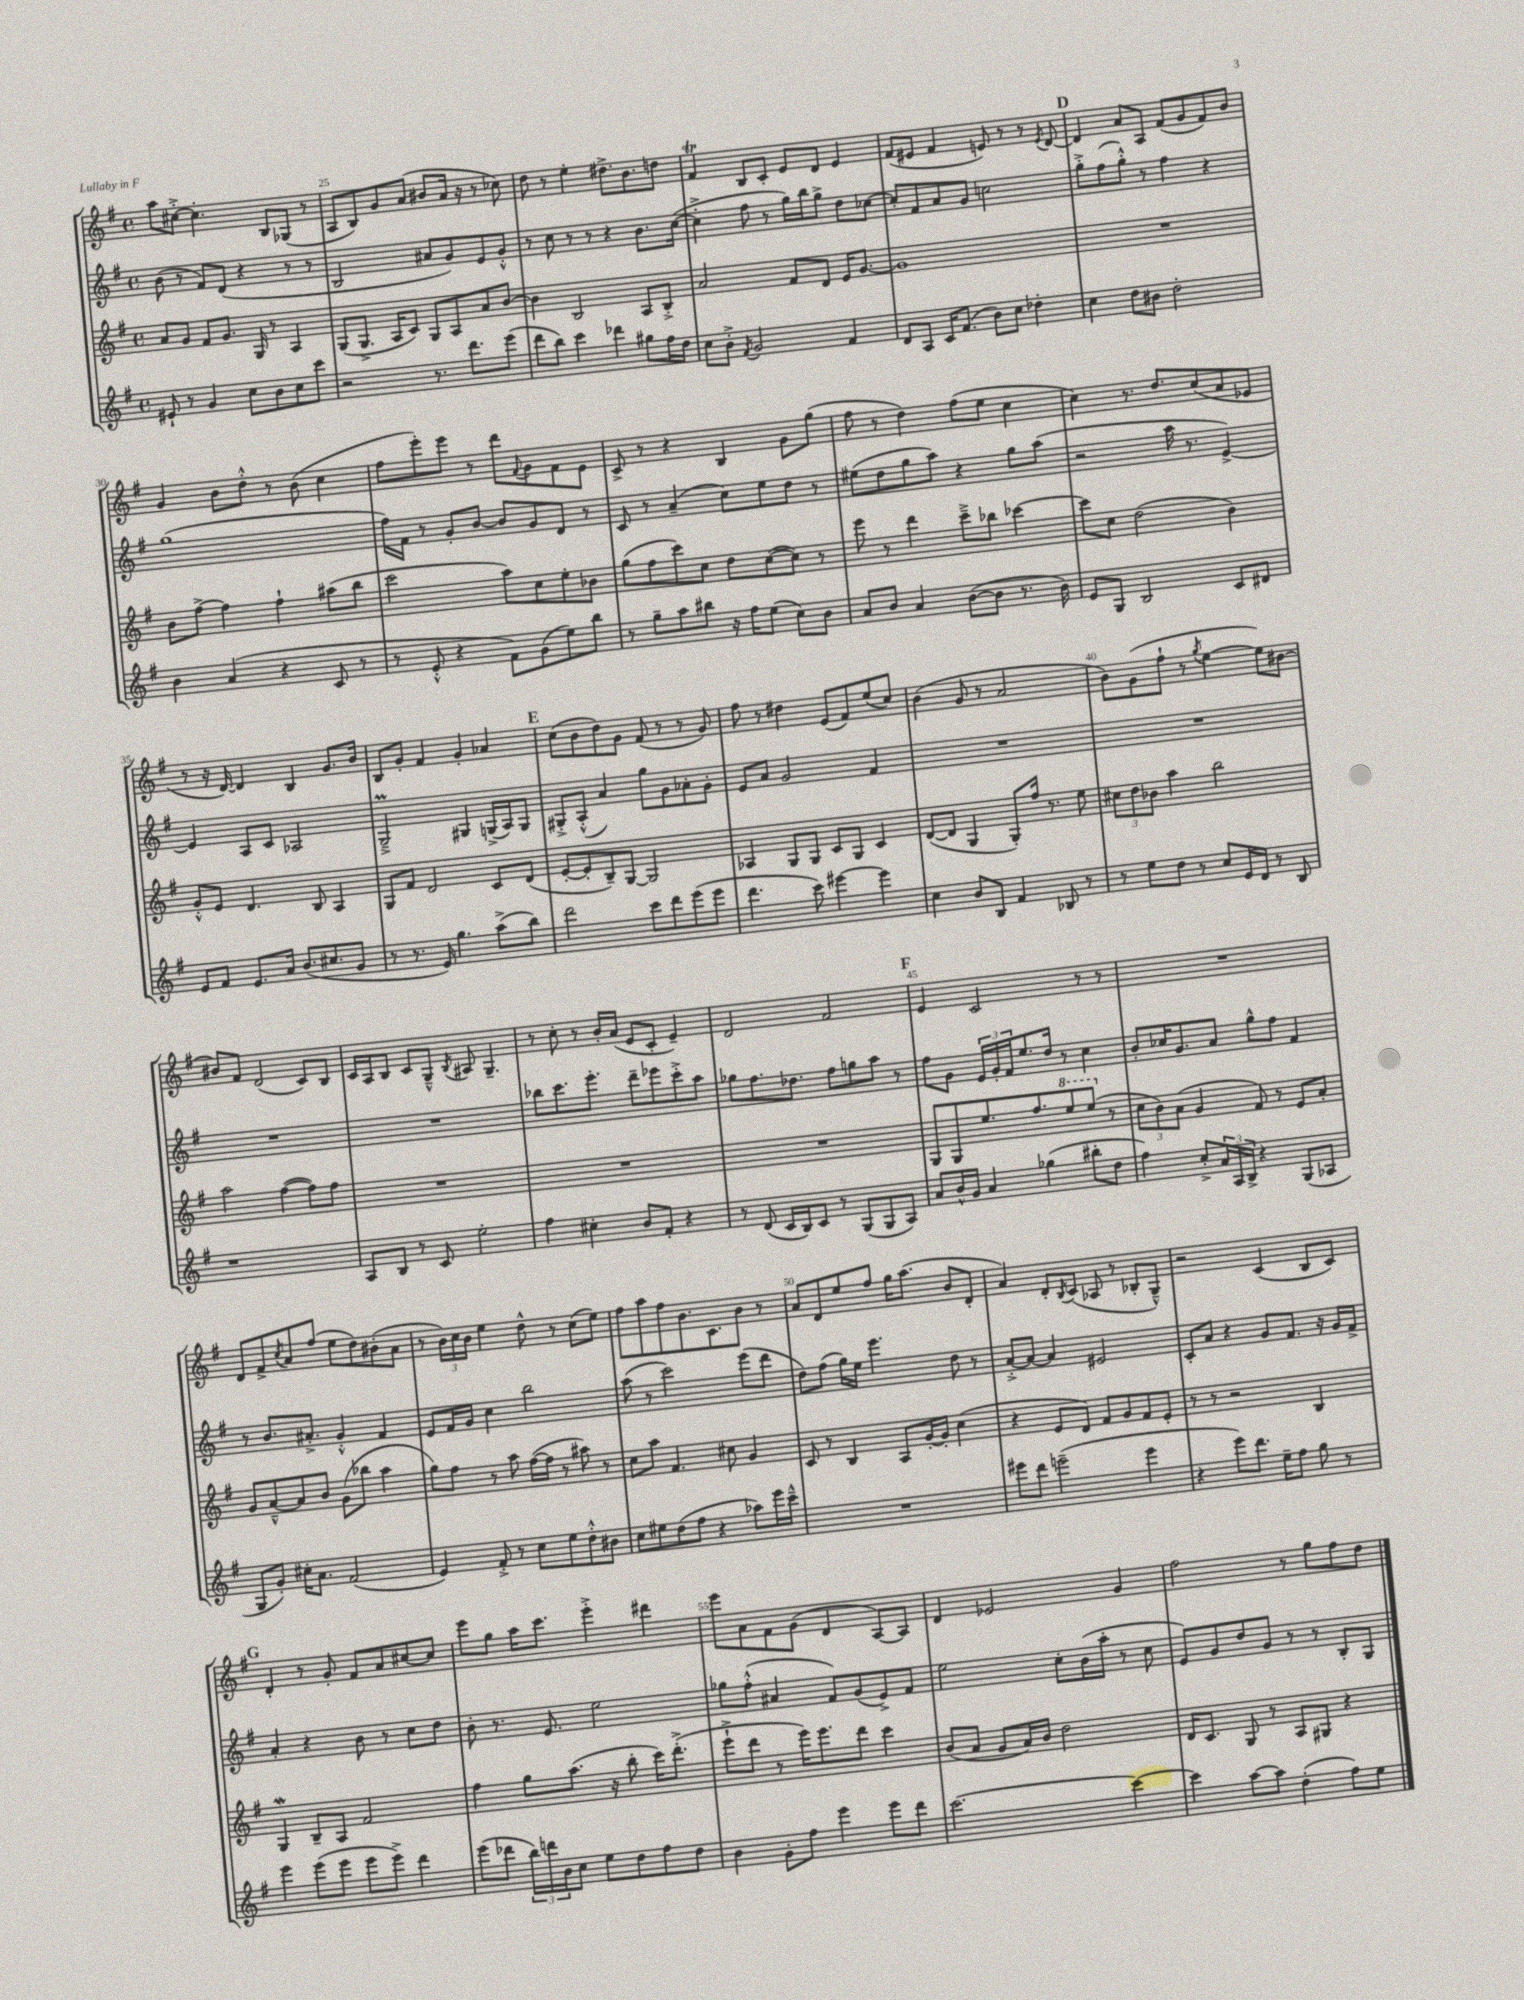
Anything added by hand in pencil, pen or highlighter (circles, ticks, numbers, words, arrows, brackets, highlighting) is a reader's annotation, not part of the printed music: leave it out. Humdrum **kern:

**kern	**kern	**kern	**kern
*staff4	*staff3	*staff2	*staff1
*clefG2	*clefG2	*clefG2	*clefG2
*k[f#]	*k[f#]	*k[f#]	*k[f#]
*M4/4	*M4/4	*M4/4	*M4/4
*met(c)	*met(c)	*met(c)	*met(c)
8e#`	8a	(8b	8aa
8r	8g	8r	[8cc#'^
4g	8f#	8f#)	4.cc#']
.	8.g	(8d	.
8cc	.	4r	.
.	16G	.	.
8b	8r	.	8B
8cc	4A	8r	(8G-
8ccc	.	8r	8r
=	=	=	=
2r	(8G	2B	8A
.	8.G^	.	8B)
.	.	.	8g
.	16A	.	.
.	8c)	.	(8a
8.r	8G	8a#	8b#
.	8A	8g)	16a
8.ddd	.	.	16r
.	8a	8e	8r
(8eee	[8b	8g'^^	8cc-)
=	=	=	=
8ddd	4b]	8r	8dd
8bb)	.	8cc	8r
4ccc	2B	8r	4ee'
.	.	8r	.
4ddd-	.	4r	8.dd#^
.	.	.	8.b
8gg#	8A	8.b	.
16ff#	8B'^	.	8dd
16dd	.	([16cc	.
=	=	=	=
8cc	2a	4cc'^]	4f#
8b'^	.	.	.
8qf#	.	.	.
2g	.	8ff#	8B
.	.	8r	8c'
.	8f#	16gg)	8e
.	.	16bb	.
.	8d	8gg^	8d
4f#	16e	8dd	4e
.	[8.g	.	.
.	.	[8cc-	.
=	=	=	=
8d	1g]	8cc-']	(8f#
8A	.	8f#	8e#
16c	.	8a	4f#
(8.f#	.	.	.
.	.	8g	.
8b)	.	2cc	8e)
8cc	.	.	8r
4dd-'	.	.	8r
.	.	.	8qe
.	.	.	[8d
=	=	=	=
4cc	1r	8gg'^	4d]
.	.	(8ff#	.
8dd	.	8gg'^^)	8a
8b#	.	8r	8A
2dd'	.	4ff#	(8f#
.	.	.	8g
.	.	4r	8f#)
.	.	.	8b
=	=	=	=
4b	8b	(1gg	4g
.	[8ff#^	.	.
(4a	4ff#]	.	8b
.	.	.	8dd'^^
4r	4ff#`	.	8r
.	.	.	(8b
8c	(8aa#	.	4cc
8r	8bb	.	.
=	=	=	=
8r	2ccc	16ff#)	8ff#
.	.	16f#	.
8e'^^	.	8r	8eee')
4r	.	8g'	8eee
.	.	[8b	8r
8f#)	8aa)	8b]	8ddd
.	.	.	8qqf#
(8g	8cc	8g	8g
8ee)	8ee'	8d	8f#
8bb	8b-	8r	8e
=	=	=	=
8r	(8gg	8c	8c^
8gg~	8ff#	8r	8r
8aa	8ccc)	(4a~	4r
8bb#	8cc	.	.
16r	8dd	8cc)	4B
16ff#	.	.	.
(8ee	([8cc	8ee	.
8cc)	8cc])	8dd	8g
8b	8r	8r	(8gg
=	=	=	=
8a	8eee	(8ee#	8ff#
8b	8r	8dd	8r
4a	4ddd	8gg	4dd)
.	.	8aa)	.
([8b	8ccc~^	4r	(8ff#
8b]	8bb-	.	8ee
8.r	[4ccc-	8gg	4cc
.	.	(8aa	.
16b)	.	.	.
=	=	=	=
8e	8ccc-]	2r	4cc)
8G	8cc	.	.
2B	(2dd	.	8.r
.	.	.	8.dd
.	.	16aa	.
.	.	8.r	.
.	.	.	(8cc
8c	4b)	[4e^)	8a
8d#	.	.	8e-
=	=	=	=
8e	8g'^^	4e]	8r
8f#	8e	.	16r
.	.	.	[16d)
8.e	4.d	8A	4d]
.	.	8c	.
16a	.	.	.
(8.b	.	2A-	4B
.	8B	.	.
8.cc#	.	.	.
.	4A	.	8.g
8g	.	.	.
.	.	.	16b
=	=	=	=
8r	8G	2G~^	8B
8.r	8f#	.	8g'
.	2d	.	4f#
16e)	.	.	.
4.gg	.	.	.
.	.	4G#	4g'
(8aa^	8c	(16G^	4a-
.	.	16A)	.
8bb)	(8d	8G	.
=	=	=	=
2ddd	[8e'	8G#'^	(8cc
.	8e']	(8A'^^	8b
.	8B~)	4a)	8dd)
.	[8G	.	8g
8ccc	2G]	8gg	(8f#
8ddd	.	8g	8r
(8eee	.	8a-'	8r
8eee	.	8g'	8g)
=	=	=	=
4.ddd	4A-	8e	8ff#
.	.	8a	8r
.	8G	2g	4dd#
8ccc)	8G	.	.
[4eee#	8c	.	(8e
.	8G	.	8f#)
4eee#]	4c	4f#	(8ee
.	.	.	8cc)
=	=	=	=
4cc	([8d	1r	(4b
.	8d]	.	.
8b	4G	.	8g
8B	.	.	8r
4f#	8G')	.	2a
.	16ff#	.	.
.	8.r	.	.
8B-	.	.	.
8r	8ee	.	.
=	=	=	=
8r	12cc#	1r	8b)
.	12dd	.	.
8ee	.	.	(8g
.	12b-	.	.
8dd	4aa	.	8ff#`
8r	.	.	8r
.	.	.	8qgg
8cc	2bb	.	[4ee
16e	.	.	.
16d	.	.	.
8r	.	.	8ee])
8B	.	.	[8b#
=	=	=	=
1r	2aa	1r	8b#]
.	.	.	8f#
.	.	.	(2d
.	([4ff#	.	.
.	8ff#])	.	8c)
.	8ff#	.	8B
=	=	=	=
8A	1r	1r	16c
.	.	.	16A
8B	.	.	8B
8r	.	.	8c
8c	.	.	8G~^^
.	.	.	8qB
2ee'	.	.	8A#
.	.	.	4.G~
=	=	=	=
4ff#	1r	8bb-	8r
.	.	8.ccc	8cc'
4cc#'	.	.	8r
.	.	8.eee'	.
.	.	.	16b'
.	.	.	(16a
8b	.	8ddd~	8e
8f#'	.	8eee-	8c'
4r	.	8ccc'^	4e~)
.	.	8aa	.
=	=	=	=
8r	1r	8gg-	2d
(8d	.	8.ff#	.
16c	.	.	.
16B)	.	8.dd-	.
8c	.	.	.
8r	.	8ff#	2f#
(8G	.	8gg	.
8G	.	8aa	.
8A)	.	8r	.
=	=	=	=
8a	8G	8ff#	4e
16b^^	8G	8g	.
16g	.	.	.
4a	8.ee	24e	2c
.	.	24g'	.
.	.	24f#	.
.	.	8.ee	.
.	8.ff#	.	.
(4gg-	.	.	.
.	.	16dd	.
.	8eee	8r	.
8bb#'	(8eee	4cc	8r
8dd	8r	.	8r
=	=	=	=
4ff#)	12cc	8b'	1r
.	12b)	.	.
.	.	16cc-	.
.	(12a	.	.
.	.	8.g	.
8cc'^	4g	.	.
24a	.	8a	.
24A	.	.	.
24B^	.	.	.
4r	8f#)	8gg^^	.
.	8r	8ff#	.
(8G	8e	4f#	.
8A-	8a'	.	.
=	=	=	=
8G	8g	8r	8d
8g')	[8a~^^	8.b	8f#^
.	.	.	8qcc
16cc#'	8a]	.	8a
8.a	.	8.a#'^	.
.	8b	.	(8ff#
(2f#	(8g	4g'^^	8ee
.	8bb-	.	8dd)
.	4aa	4f#	(8b#'
.	.	.	8a
=	=	=	=
4e)	8gg)	8e	8r
.	8ff#	16f#	24b)
.	.	.	24cc
.	.	16g	.
.	.	.	24b
8f#'^	8r	4cc	4ee
8r	8aa	.	.
8cc	([16ff#	2bb	8dd^^
.	16ff#]	.	.
8ee	8r	.	8r
8dd'^^	8aa#)	.	(8cc
8b#	8r	.	8ee)
=	=	=	=
8cc	8cc	(8aa	8ff#
8ee#	8aa	8r	8aa
(8dd	4.f#	2ccc)	8ff#
8ff#	.	.	8.b
4r	.	.	.
.	.	.	8.c
.	8cc#	.	.
8aa-)	4g	(8eee	8b
16eee	.	8ddd	8r
16ccc~^^	.	.	.
=	=	=	=
1r	8c	8dd)	8a
.	8r	(8ff#	8d
.	4B	16gg)	8ee
.	.	16ee	.
.	.	4.eee	8ff#
.	8A	.	16gg
.	.	.	(8.aa
.	[16g'	.	.
.	16g']	.	.
.	(4cc	8dd	8b
.	.	8r	8d'
=	=	=	=
8eee#	4r	[8a'^	4a)
8ddd	.	8a_	.
(2eee~	8e	4a]	8d'
.	.	.	8qB
.	8d)	.	(8c
.	8f#	2e#	8A-
.	8g	.	8r
4eee	8f#	.	8B-'
.	8e'	.	8G~^^)
=	=	=	=
4r	8r	8c'	2r
.	8r	8a	.
8eee)	2r	4r	.
8.ddd	.	.	.
.	.	8g	(4c
16ee~	.	.	.
8ff#	.	8.f#	.
8gg	4B	.	8B
.	.	16r	.
8r	.	16g	8c)
.	.	16f#^	.
=	=	=	=
4eee	4G	4a'	4d'
(8eee	8B~	4r	8r
8eee	8A	.	8g'
8eee	2f#	8b	8f#
8eee^)	.	8r	8a
4ddd	.	8cc	[8cc#
.	.	8dd	8cc#]
=	=	=	=
(8eee	4ff#	8b'	8eee
8ddd-	.	8.r	8gg
24bb)	8gg	.	16aa
24ddd	.	.	.
.	.	8.e	8.ccc
24b	.	.	.
8cc	(8.aa	.	.
8ee	.	2ee	4eee'^
.	16r	.	.
8dd	8bb'	.	.
8ff#	16ccc)	.	4ddd#
.	(8.ddd'^	.	.
8dd	.	.	.
=	=	=	=
4b	8eee`^	8gg-	8eee
.	8ddd	(8ff#'^^	8a
8g'	8r	4a#	8f#
8ff#	16eee)	.	(8g
.	8.eee	.	.
4eee	.	8f#)	4d
.	8ddd	(8g	.
8eee	4ccc	8e^)	[8A)
8ddd	.	8f#	8A]
=	=	=	=
[2.ccc	(8b	2ee	4d
.	8a	.	.
.	8g	.	2e-
.	16a)	.	.
.	16b	.	.
.	2dd	8cc'	.
.	.	(16b	.
.	.	16aa'	.
4ccc_	.	8r	4g
.	.	8cc	.
=	=	=	=
4ccc]	16d	8e)	2ff#
.	8.c	.	.
.	.	8g	.
[8aa	8G	8dd	.
8aa]	8r	8g	.
(4dd'	8A	8r	8r
.	8G#	8r	8gg
8ff#)	4r	8B'	8ff#
8ee	.	8G	8dd
==	==	==	==
*-	*-	*-	*-
